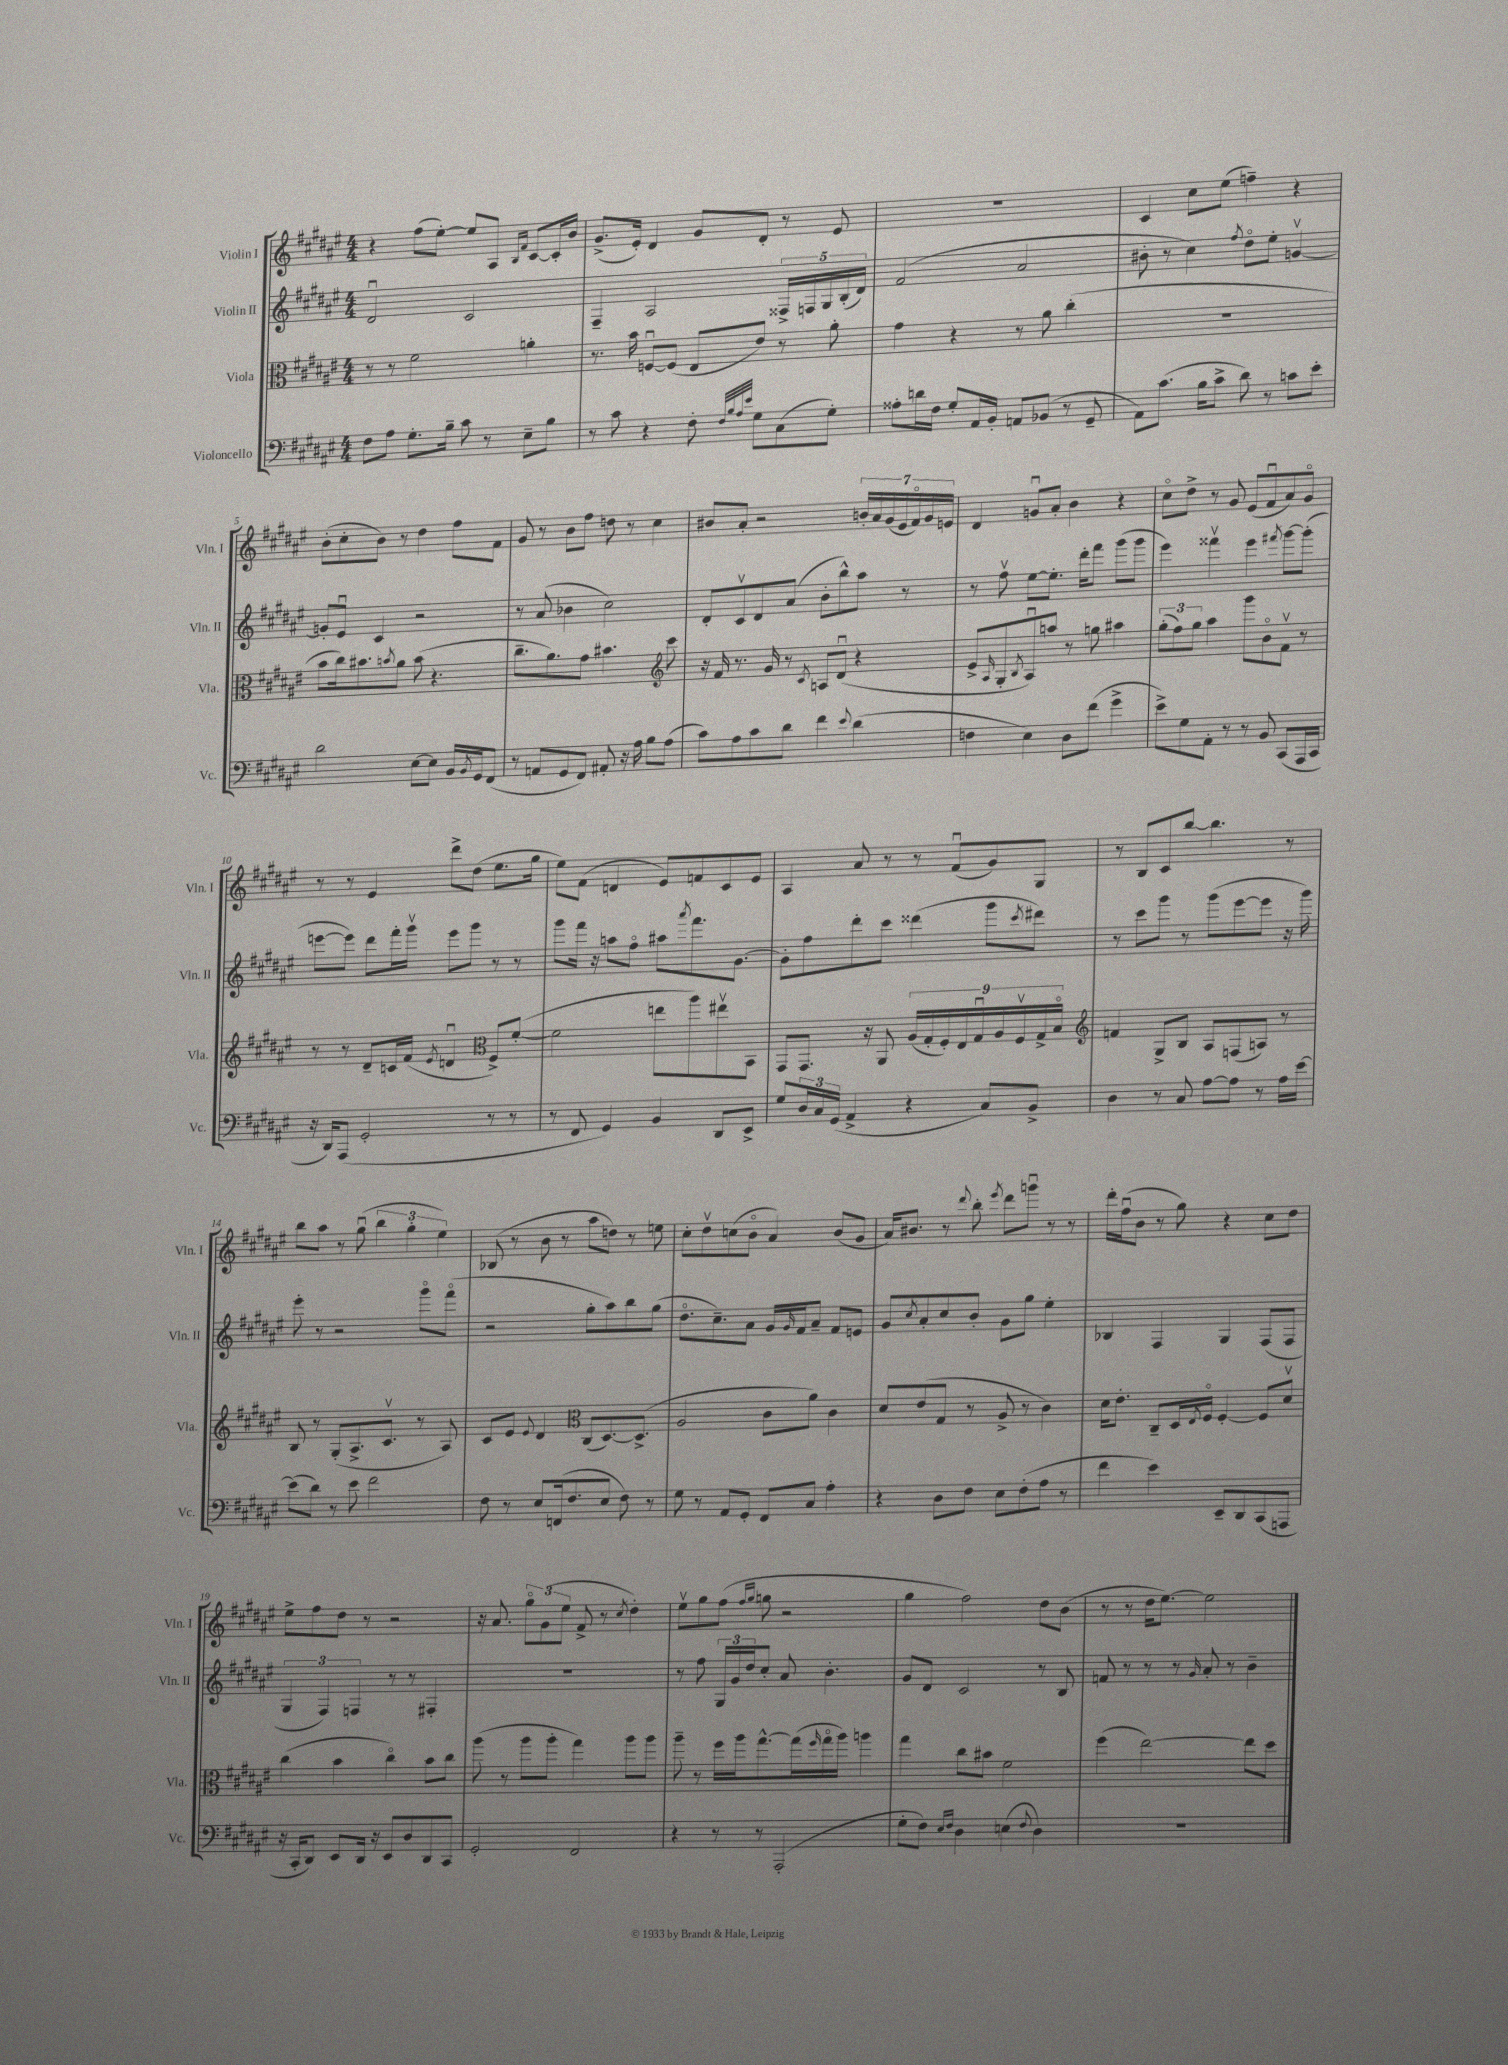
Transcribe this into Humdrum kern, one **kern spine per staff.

**kern	**kern	**kern	**kern
*staff4	*staff3	*staff2	*staff1
*clefF4	*clefC3	*clefG2	*clefG2
*k[f#c#g#d#a#e#]	*k[f#c#g#d#a#e#]	*k[f#c#g#d#a#e#]	*k[f#c#g#d#a#e#]
*M4/4	*M4/4	*M4/4	*M4/4
8F#	8r	2d#u	4r
8A#	8r	.	.
8.G#'	2f#	.	(8ff#
.	.	.	[8ee#')
16B~	.	.	.
8c#	.	2c#	8ee#]
8r	.	.	8A#
.	.	.	16qqB
.	.	.	16qqf#
8E#~	4a'	.	[8c#
8B	.	.	16c#']
.	.	.	16b
=	=	=	=
8r	8.r	4F#~	(8.g#^
8c#	.	.	.
.	16b	.	16e#')
4r	[8Fu	2A#	4d#
.	(8F]	.	.
8F#'	8E#	.	8g#
32qqF#	.	.	.
32qqB	.	.	.
32qqA#	.	.	.
32qqe#	.	.	.
8G#	8e#)	.	8d#'
(8C#	8r	20F##^	8r
.	.	20F	.
.	.	20G#	.
8G#')	8a#'	.	8e#
.	.	(20B'	.
.	.	20d#)	.
=	=	=	=
8A##'	4g#	(2f#	1r
16d	.	.	.
16F#	.	.	.
8G#'	4r	.	.
16AA#	.	.	.
16BB'	.	.	.
8AA	8r	2a#	.
(8BB-	8a#	.	.
8r	(4cc#'	.	.
8GG#~	.	.	.
=	=	=	=
8AA#)	1r	8b#'	4c#
(8.c#	.	8r	.
.	.	4cc#)	8cc#
16B	.	.	.
8c#^	.	.	(8ee#
.	.	8qff#	.
8d#)	.	8dd#o	4ff~)
8r	.	8ee#'	.
8c	.	[4gv	4r
8e#'	.	.	.
=	=	=	=
2d#	8b	8g']	(8b'
.	16cc#)	8e#u	8cc#'
.	8.b#	.	.
.	.	4c#	8b)
.	8qb	.	.
.	8a#	.	8r
[8E#	(8b	2r	4dd#
8E#]	4.r	.	.
16BB	.	.	8ff#
8qBB	.	.	.
16GG#	.	.	.
(8FF#	.	.	8f#
=	=	=	=
8r	8.cc#~	8r	8g#
8AA	.	(8a#	8r
.	8.a#)	.	.
8GG#	.	4b-	8b
8FF#)	8g#	.	8ff#
8AA#'	4.b#	2cc#)	8dd
16r	.	.	8r
16A#	.	.	.
8B	.	.	4cc#
*	*clefG2	*	*
(8A#	8ccc#	.	.
=	=	=	=
8c#)	16r	8d#'	8b#
.	16f#	.	.
8A#	8.r	8c#v	8a#'
8c#	.	8d#	2r
.	16g#	.	.
8d#	8r	(8a#	.
.	8qc#	.	.
4f#	8A	8b'	.
.	(8d#u	8bb^^)	.
8qqe#	.	.	.
(4d#	4r	8aa#	28b'
.	.	.	28a#
.	.	.	(28g#
.	.	.	28e#
.	.	8r	.
.	.	.	28f#o)
.	.	.	28g#
.	.	.	28e
=	=	=	=
4F	8e#^	8r	4d#
.	16qqA#	.	.
.	8G#'	8ff#v	.
.	8qB	.	.
4E#)	8A#u)	[8ee#	8gu
.	8aa	8.ee#']	8a#'
8D#	8r	.	4b
.	.	16ddd#'	.
(8f#	8gg	8fff#	.
4g#^	4aa#	(8ggg#	4r
.	.	8ggg#	.
=	=	=	=
8e#^)	(12gg#'	4eee#)	8cc#o
.	12ff#)	.	.
8G#	.	.	8dd#^
.	12gg#	.	.
8AA#'	4aa#	4fff##v	8r
8r	.	.	8g#
8r	8ggg#	4eee#	(8e#
8BB	8bo	.	8f#u
.	.	8qfff#	.
(8CC#	8f#v	[8ggg#	8a#)
16AAA#	8r	(8ggg#']	8g#o
16CC#	.	.	.
=	=	=	=
16r	8r	[8eee	8r
16DD#)	.	.	.
(8AAA#	8r	8eee])	8r
2GG#'	8d#~	8ddd#	4e#
.	16c	16fff#'	.
.	(16f#	16ggg#v	.
.	8qe#	.	.
.	4du	8eee	8ddd#^
.	.	8ggg#	(8dd#
*	*clefC3	*	*
8r	8F#^)	8r	8.ee#
8r	([8f#'	8r	.
.	.	.	16gg#
=	=	=	=
8r	2f#]	8ggg#	8ee#)
8FF#	.	16fff#	(8f#
.	.	16r	.
4GG#)	.	8aa	4d
.	.	8ff#o	.
4BB	8ee	8aa#	8e#)
.	.	8qaaa#	.
.	8aa#)	8.fff#	8f
8DD#	8ee#v	.	8c#
.	.	[8.g#	.
8EE#^	8BB	.	8e#
=	=	=	=
8G#	8GG#	8g#']	4A#
24D#	8.GG#	8ff#	.
24C#	.	.	.
(24GG#	.	.	.
4AA#^	.	8ddd#'	8a#
.	16r	.	.
.	8AA#	8ccc#	8r
4r	(18A#	(4ddd##	8r
.	18G#'	.	.
.	18F#')	.	.
.	.	.	(8f#u
.	18E#	.	.
.	18G#u	.	.
8C#)	.	8ggg#	8g#)
.	18A#	.	.
.	18F#v	.	.
.	.	8qccc#	.
8BB^	.	8ddd#)	8G#
.	18G#^	.	.
.	18Bo	.	.
=	=	=	=
*	*clefG2	*	*
4D#	4f	8r	8r
.	.	8ccc#	8B
8r	8G#^	8ggg#	8c#
8C#	8B	8r	[8bb
[8A#	8A#	(8ggg#	4.bb]
8A#]	(8F	[8eee#	.
8r	8A)	8eee#]	.
16A#	8r	16r	8r
[16e#	.	16ggg#)	.
=	=	=	=
(8e#]	8B	8eee#'	8bb
8d#)	8r	8r	8aa#
8r	(8G#'	2r	8r
8e#	8.A#^	.	(8gg#u
2f#	.	.	6bb
.	8.c#v	.	.
.	.	.	6gg#'
.	8r	8ggg#o	.
.	.	.	6ee#)
.	8A#)	(8fff#o	.
=	=	=	=
8F#	8c#	2r	(8B-
8r	8e#	.	8r
.	8qqe#	.	.
8E#	4d#	.	8b
(16FF	.	.	8r
8.F#	.	.	.
*	*clefC3	*	*
.	(8C#	8gg#'	8aa#
8E#	[8.D#)	8aa#)	8dd)
8F#)	.	8bb	8r
.	(8.D#^]	.	.
8r	.	(8gg#	8ee
=	=	=	=
8G#	2A#	8.dd#o	8cc#'
8r	.	.	8dd#v
.	.	8.cc#~)	.
8AA#	.	.	(8cc
8GG#'	.	8a#	8bo
8FF#	8c#	16g#	4a#)
.	.	16qqg#	.
.	.	16f#	.
8C#	8a#)	8a#~	.
4A#'	4c#	8f#	(8b
.	.	8e	8g#
=	=	=	=
4r	8d#	8g#	16a#)
.	.	.	8.b#
.	.	8qcc#	.
.	(8e#	8a#'	.
8D#	8G#	8cc#	8r
.	.	.	8qqddd#
8F#	8r	8b'	8bb'
.	.	.	8qeee#
8E#	8A#^	8g#	8ddd#
(8F#'	8r	8gg#	8gggu
8A#	4c#)	4ee#'	8r
8r	.	.	8r
=	=	=	=
4f#	16d#	4B-	16ddd#'
.	8.e#'	.	(16ff#u
.	.	.	8b
4e#)	8C#~	4F#	8r
.	16D#	.	8gg#)
.	8qE#	.	.
.	16F#o	.	.
8EE#~	[4F#'	4G#	4r
8DD#	.	.	.
(8CC#	8F#]	(8F#	8cc#
8AAA	8d#v	8F#	8dd#
=	=	=	=
16r	(4cc#	6G#	8ee#^
16CC#'	.	.	.
8DD#)	.	.	8ff#
.	.	6F#)	.
8EE#	4b	.	8dd#
.	.	6F	.
16DD#	.	.	8r
16r	.	.	.
8EE#	4cc#o)	8r	2r
8D#	.	8r	.
8DD#	8b	4F#'	.
8CC#	8cc#	.	.
=	=	=	=
2GG#'	(8aa#	1r	16r
.	.	.	8.a#
.	8r	.	.
.	8aa#	.	12gg#o
.	.	.	(12g#
.	8aa#'	.	.
.	.	.	12ee#
2FF#	4gg#)	.	8f#^
.	.	.	8r
.	.	.	8qcc#
.	8aa#	.	4dd#')
.	8aa#	.	.
=	=	=	=
4r	8aa#~	8r	8ee#v
.	8r	8ff#	8gg#
8r	16ff#	24G#	(8ff#
.	.	24g#	.
.	16aa#	.	.
.	.	24dd#	.
.	.	.	16qqff#
.	.	.	16qqgg#
8r	[8.gg#^^	8cc#'	8gg
(2AAA#'	.	8a#	2r
.	(16gg#]	.	.
.	16qqff#	.	.
.	16gg#o	4.b'	.
.	16aa#)	.	.
.	4aa	.	.
=	=	=	=
8G#'	4gg#	8g#	4gg#
8F#)	.	8d#	.
16qqE#	.	.	.
16qqF#	.	.	.
4D#	8cc#	2c#	2ff#)
.	8b#	.	.
(4E	2f#	.	.
8qqF#	.	.	.
4D#)	.	8r	8dd#
.	.	8B	(8b
=	=	=	=
1r	(4ff#	8f	8r
.	.	8r	8r
.	[2ee#)	8r	16dd#
.	.	.	[8.ee#)
.	.	8r	.
.	.	16qqg#	.
.	.	8a#'	2ee#]
.	.	8r	.
.	8ee#]	4b~	.
.	8dd#	.	.
==	==	==	==
*-	*-	*-	*-
